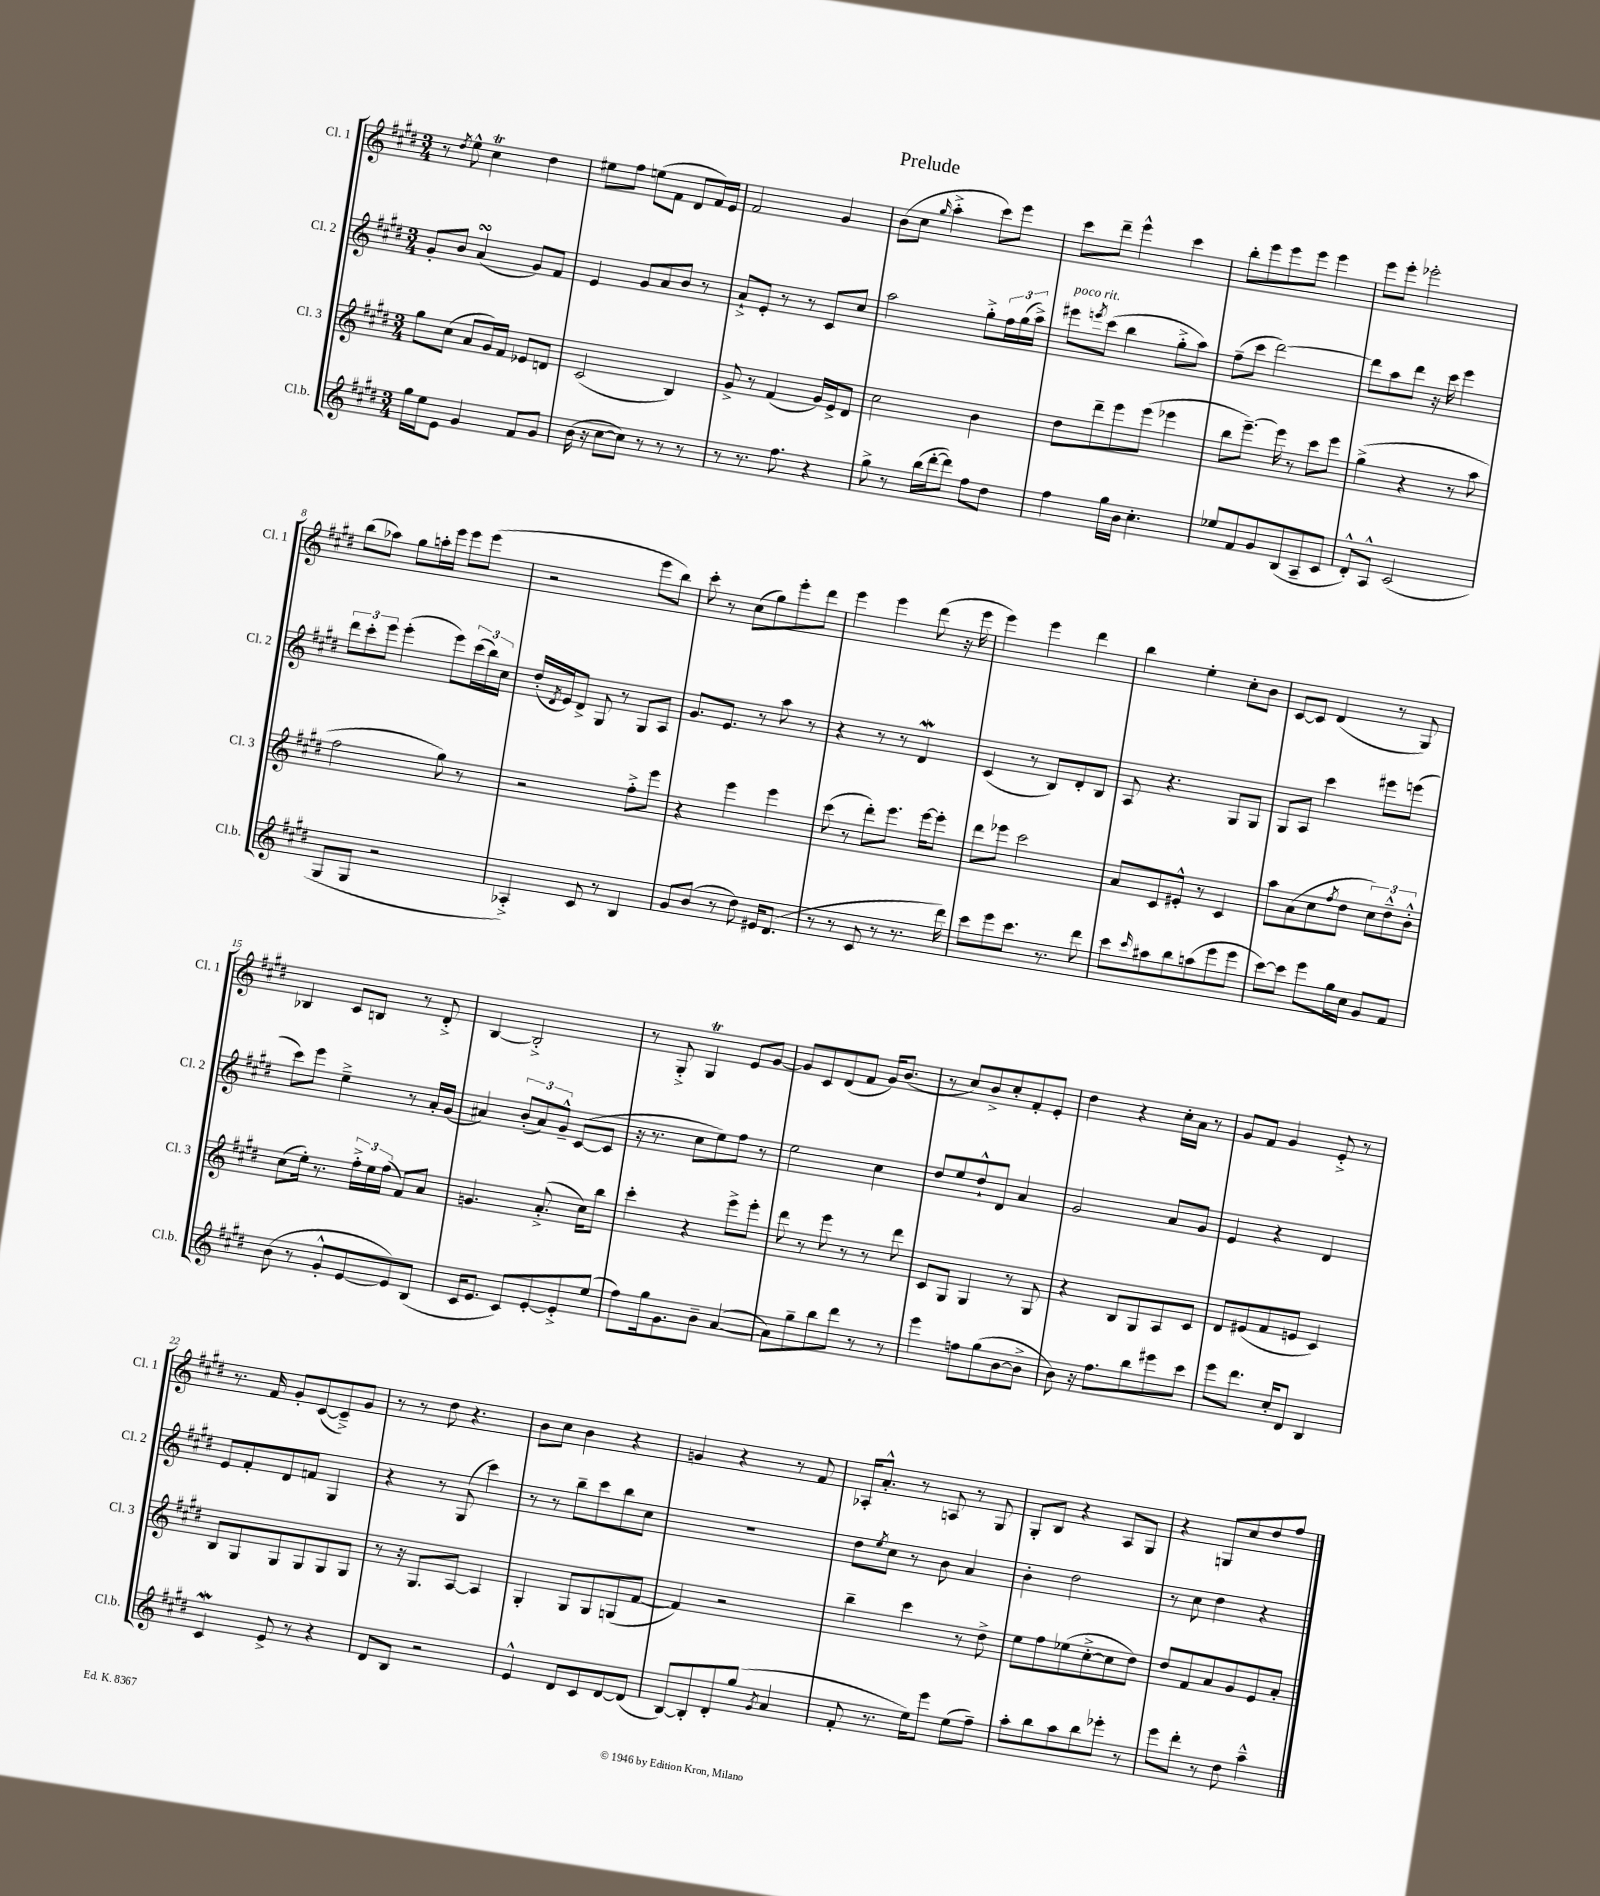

**kern	**kern	**kern	**kern
*part4	*part3	*part2	*part1
*staff4	*staff3	*staff2	*staff1
*I"Cl.b.	*I"Cl. 3	*I"Cl. 2	*I"Cl. 1
*I'Cl.b.	*I'Cl. 3	*I'Cl. 2	*I'Cl. 1
*clefG2	*clefG2	*clefG2	*clefG2
*k[f#c#g#d#]	*k[f#c#g#d#]	*k[f#c#g#d#]	*k[f#c#g#d#]
*M3/4	*M3/4	*M3/4	*M3/4
=1	=1	=1	=1
16gg#\LL	8gg#\L	8g#'/L	8r
16ee\J	.	.	.
.	.	.	8qdd#/
8e\J	(8cc#\J	8b/J	8ee^^\
4g#/	8a/L	(4asSSs/	4cc#T\
.	16g#/L)	.	.
.	16f#/JJ	.	.
8f#/L	8e-X/L	8g#/L)	4dd#\
8g#/J	8dn/J	8f#/J	.
=2	=2	=2	=2
(16b\	(2c#/	4e/	8ee#X\L
16r	.	.	.
[8cc#\L	.	.	8ff#\J
8cc#\J])	.	8g#/L	(8een\L
8r	.	8a/	8f#\J
8r	4B/)	8b/J	8d#/L
8r	.	8r	16f#/L)
.	.	.	16e/JJ
=3	=3	=3	=3
8r	8g#^/	8a`^/L	2f#/
8.r	8r	8e'/J	.
.	(4f#/	8r	.
8.ff#\	.	.	.
.	.	8r	.
4r	16g#/LL)	8c#/L	4g#/
.	16e^/J	.	.
.	8d#/J	8cc#/J	.
=4	=4	=4	=4
8gg#^\	2cc#\	2aa\	(8b\L
8r	.	.	8cc#\J
.	.	.	16qqgg#/
(16bb\LL	.	.	4aa'^\
[16ddd#'\J	.	.	.
8ddd#\J])	.	.	.
8ff#\L	4b\	8gg#'^\L	8ccc#\L)
8dd#\J	.	24ff#\L	8eee\J
.	.	(24gg#\	.
.	.	24aa^\JJ)	.
=5	=5	=5	=5
!	!	!LO:TX:a:i:t=poco rit.	!
4ff#\	8dd#\L	8eee#X\L	8ccc#\L
.	.	8qeeen/	.
.	8ddd#~\	(8ccc#\J	8ddd#~\J
16gg#\LL	8eee\	4bb\	4eee^^\
16b\JJ	.	.	.
4.cc#'\	(8eee\J	.	.
.	4eee-X\	8gg#'^\L	4ccc#\
.	.	8aa\J)	.
=6	=6	=6	=6
8ee-X/L	8bb\L	(8ff#~\L	8bb'\L
8f#/	[8.eee~\J)	8ccc#\J	8eee\
8g#/	.	[2ddd#\)	8eee\
.	16eee\]	.	.
(8B/	8r	.	8eee\J
8A~/	8ccc#\L	.	4eee\
8c#/J	8eee\J	.	.
=7	=7	=7	=7
8d#'^^/L)	(4gg#^\	8ddd#\L]	8eee\L
8A^^/J	.	8aa\	8eee'\J
(2c#/	4r	8ddd#\J	2eee-X'\
.	.	16r	.
.	.	16ccc#\	.
.	8r	4eee\	.
.	8aa\	.	.
!!LO:LB:g=z
=8	=8	=8	=8
8G#/L	2ff#\	12ddd#\L	(8bb\L
.	.	12ccc#'\	.
8G#/J	.	.	8aa-X\J)
.	.	12eee\J	.
2r	.	(4eee'\	8gg#\L
.	.	.	16aan'\L
.	.	.	16eee\JJ
.	8gg#\)	8eee\L)	8eee\L
.	8r	(24ccc#\L	(8eee\J
.	.	24bb\)	.
.	.	24cc#\JJ	.
=9	=9	=9	=9
4A-X'^/)	2r	(16dd#'/LL	2r
.	.	8qd#/	.
.	.	16e/J)	.
.	.	8d#^/J	.
8c#/	.	8G#/	.
8r	.	8r	.
4B/	8ff#'^\L	8G#/L	8eee\L
.	8eee\J	8A/J	8bb\J)
=10	=10	=10	=10
8g#/L	4r	8.g#/L	8ccc#'\
(8b/J	.	.	8r
.	.	8.e/J	.
8r	4eee\	.	(8cc#\L
8dd#\)	.	8r	8gg#\)
16e#X/KL	4eee\	8aa\	8eee'\
(8.d#/J	.	.	.
.	.	8r	8ddd#\J
=11	=11	=11	=11
8r	(8ccc#\	4r	4eee\
8r	8r	.	.
8c#/	8ddd#'\L)	8r	4eee\
8r	8.eee\J	8r	.
8.r	.	4d#W/	(8ddd#\
.	[16eee\KL	.	.
.	8eee'\J]	.	16r
16ddd#\)	.	.	16eee\
=12	=12	=12	=12
8ccc#\L	8ddd#\L	(4c#/	4eee\)
8eee\	8eee-X\J	.	.
8.ccc#\J	2ccc#\	8r	4eee\
.	.	8B/L)	.
8.r	.	.	.
.	.	8d#'/	4ddd#\
8ddd#\	.	8B/J	.
=13	=13	=13	=13
8ccc#\L	8a/L	8A/	4bb\
16qqccc#/	.	.	.
8aa#X\	8c#/	4.r	.
8bb\	8e#X'^^/J	.	4ee'\
(8aan\	8r	.	.
8eee\	4c#/	8G#/L	8cc#'\L
8eee\J	.	8G#/J	8b\J
=14	=14	=14	=14
[8ccc#\L)	8aa\L	8G#/L	[8c#/L
8ccc#\J]	(8a\	8A/J	8c#/J]
8eee\L	8cc#\	4ccc#\	(4d#/
.	8qff#/	.	.
16gg#\L	8dd#\J	.	.
16cc#\JJ	.	.	.
8g#/L	12cc#\L)	8eee#X\L	8r
.	12dd#~^^\	.	.
8f#/J	.	(8eeen\J	8G#/)
.	12b'^^\J	.	.
!!LO:LB:g=z
=15	=15	=15	=15
(8b\	(8cc#\L	8ccc#\L)	4B-X/
8r	16ee'\Jk)	8eee\J	.
.	8.r	.	.
8g#'^^/L	.	4ee~^\	8c#/L
[8e/	24ff#'^\LL	.	8Bn/J
.	24ee\	.	.
.	(24ff#\JJ	.	.
8e/])	8f#/L)	8r	8r
(8B/J	8a/J	16a'/LL	8d#'^/
.	.	(16g#/JJ	.
=16	=16	=16	=16
16c#/KL	4.gn/	4a#X/)	[4B/
8.e/J	.	.	.
8c#/L)	.	(12b'/L	2B'^/]
.	.	12a#/)	.
[8e'/	(8.a'^/	.	.
.	.	12g#~^^/J	.
8e'^/]	.	([8c#/L	.
.	16cc#\KL)	.	.
(8ee/J	8bb\J	8c#/J]	.
=17	=17	=17	=17
8ff#\L)	4ccc#'\	16r	8r
.	.	8.r	.
16gg#\k	.	.	8G#'^/
8.g#\	.	.	.
.	4r	8cc#\L	4G#t/
8b~\J	.	8ee\)	.
([4a/	8eee^\L	8ff#\J	8e/L
.	8eee'\J	8r	[8g#/J
=18	=18	=18	=18
8a\L])	8ddd#\	2ee\	8g#/L]
8gg#~\	8r	.	8c#/
8bb\	8eee\	.	(8d#/
8ddd#\J	8r	.	8f#/J
8r	8r	4cc#\	16g#/KL)
.	.	.	(8.b/J
8r	8ddd#\	.	.
=19	=19	=19	=19
4eee\	8c#/L	8dd#/L	8r
.	8G#/J	8ee/	8cc#/L)
8ffn\L	4G#/	8dd#`^^/	8b^/
(8gg#\	.	8d#/J	8cc#'/
[8b\	8r	4a/	8f#'/
8b^\J]	8G#/	.	8e'/J
=20	=20	=20	=20
8b\)	4r	2g#/	4dd#\
16r	.	.	.
8.ff#\L	.	.	.
.	8B/L	.	4r
8bb\	8G#/	.	.
8eee#X\	8A/	8a/L	16cc#'\LL
.	.	.	16a\JJ
8ccc#\J	8c#/J	8g#/J	8r
=21	=21	=21	=21
8eee\L	8d#/L	4e/	8g#/L
8.ddd#\J	(8e#X/	.	8f#/J
.	8f#/	4r	4g#/
16cc#'/KL	.	.	.
8d#/J	8en/J	.	.
4B/	4c#/)	4d#/	8e'^/
.	.	.	8r
!!LO:LB:g=z
=22	=22	=22	=22
4c#W/	8B/L	8e/L	8.r
.	8G#/	8f#'/	.
.	.	.	16f#/
8e^/	8G#/	8d#/	8g#'/L
8r	8G#/	8fn/J	([8c#/
4r	8G#/	4G#/	8c#~^/])
.	8G#/J	.	8g#/J
=23	=23	=23	=23
8d#/L	8r	4r	8r
8B/J	16r	.	8r
.	8.G#/L	.	.
2r	.	8r	8dd#\
.	[8A/J	(8G#/	4.r
.	4A/]	4ccc#\)	.
=24	=24	=24	=24
4e^^/	4G#'/	8r	8b\L
.	.	8r	8cc#\J
8d#/L	8G#/L	8bb~\L	4b\
8c#/	8G#/	8ccc#\	.
[8d#/	(8Gn/	8bb\	4r
(8d#/J]	[8f#/J	8cc#\J	.
=25	=25	=25	=25
[8B/L)	4f#/])	2.r	4gn/
8B'/]	.	.	.
8d#'/	2r	.	4r
(8gg#/J	.	.	.
8qg#/	.	.	.
4a/	.	.	8r
.	.	.	8f#/
=26	=26	=26	=26
8f#'/	4bb~\	8dd#\L	16A-X'/KL
.	.	.	8.a'^^/J
.	.	8qee/	.
8.r	.	8cc#\J	.
.	4ccc#\	8r	8r
16ee\KL)	.	.	.
8eee\J	.	8b\	8An/
(8ee\L	8r	4a/	8r
8ff#~\J)	8dd#^\	.	8G#/
=27	=27	=27	=27
8aa'\L	8ee\L	4b'\	8G#'/L
8bb\	8ff#\	.	8B/J
8aa\	(8ee-X\	2dd#\	4r
8bb\	[8cc#'^\	.	.
8eee-X'\J	8cc#\]	.	8A/L
8r	8dd#\J)	.	8G#/J
=28	=28	=28	=28
8eee\L	8dd#/L	8r	4r
8ddd#'\J	8f#/	8cc#\	.
8r	8a/	4dd#\	8Gn/L
8dd#\	8g#/	.	8cc#/
4aa~^^\	8e/	4r	8dd#/
.	8a'/J	.	8ff#/J
==	==	==	==
*-	*-	*-	*-
